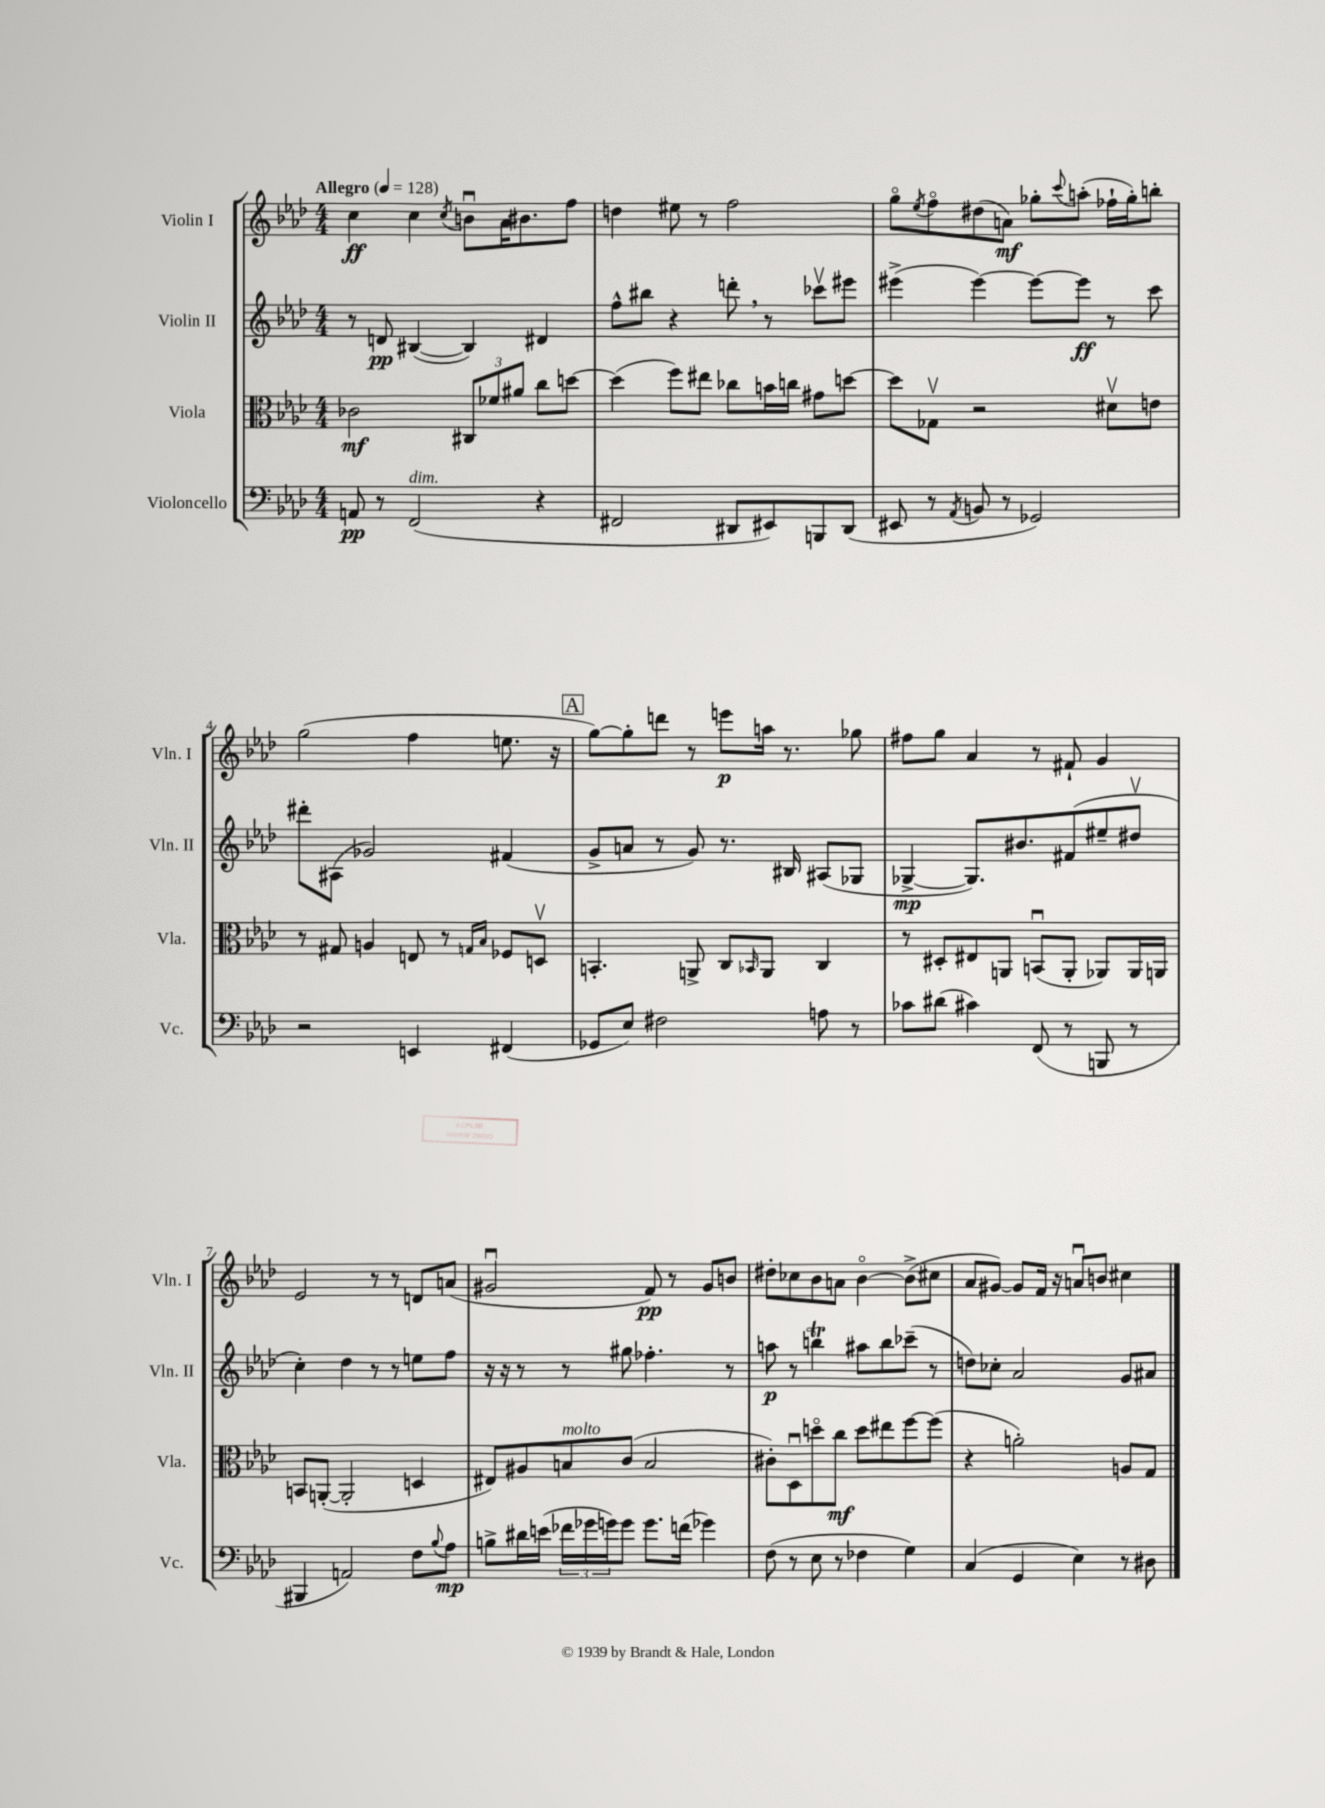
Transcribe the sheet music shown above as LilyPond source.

<<
\new StaffGroup <<
\new Staff = "s0" \with { instrumentName = "Violin I" shortInstrumentName = "Vln. I" } {
    \clef treble \key aes \major \numericTimeSignature \time 4/4 \tempo "Allegro" 4 = 128
    c''4\ff c''4 \acciaccatura { c''8 } b'8\downbow aes'16 bis'8. f''8 |
    d''4 eis''8 r8 f''2 |
    g''8\flageolet \acciaccatura { ees''8 } f''8\flageolet dis''8( a'8\mf) ges''8-. \appoggiatura { c'''8 } a''8-.( fes''16-! ges''16-.) b''8-. |
    g''2( f''4 e''8. r16 |
    \mark \markup { \box "A" } g''8~) g''8-. d'''8 r8 e'''8\p a''16 r8. ges''8 |
    fis''8 g''8 aes'4 r8 fis'8-! g'4 |
    ees'2 r8 r8 d'8 a'8( |
    gis'2\downbow f'8\pp) r8 gis'8 b'8 |
    dis''8-. ces''8 bes'8 a'8 bes'4~\flageolet bes'8->( cis''8 |
    aes'8 gis'8~) gis'8 f'16 r16 a'8\downbow b'8 cis''4 \bar "|." |
}
\new Staff = "s1" \with { instrumentName = "Violin II" shortInstrumentName = "Vln. II" } {
    \clef treble \key aes \major \numericTimeSignature \time 4/4
    r8 d'8\pp bis4~( bis4) dis'4 |
    f''8-^ bis''8 r4 d'''8-. \breathe r8 ces'''8\upbow eis'''8 |
    eis'''4->( eis'''4~) eis'''8~ eis'''8\ff r8 c'''8 |
    dis'''8-. ais8( ges'2) fis'4( |
    \mark \markup { \box "A" } g'8-> a'8 r8 g'8) r8. bis16 ais8( ges8 |
    ges4~->\mp ges8.) bis'8. fis'8( eis''8-- dis''8\upbow |
    c''4-.) des''4 r8 r8 e''8 f''8 |
    r16 r16 r8 r8 gis''8 fes''4.-. r8 |
    a''8\p r8 b''4\trill ais''8 b''8 ces'''8--( r8 |
    d''8) ces''8-. aes'2 g'8 ais'8 \bar "|." |
}
\new Staff = "s2" \with { instrumentName = "Viola" shortInstrumentName = "Vla." } {
    \clef alto \key aes \major \numericTimeSignature \time 4/4
    ces'2\mf \tuplet 3/2 { cis8 fes'8 ais'8 } c''8 d''8~ |
    d''4( f''8) eis''8 ces''8 b'16 c''16 gis'8 d''8~ |
    d''8 ges8\upbow r2 dis'8\upbow e'8 |
    r8 gis8 a4 e8 r8 \grace { g16 bes16 } fes8 d8\upbow |
    \mark \markup { \box "A" } b,4.-. a,8-> c8 \grace { bes,16 } a,8 c4 |
    r8 dis8-. eis8 a,8 b,8\downbow( a,8-. aes,8) aes,16 a,16 |
    b,8 a,8~-.( a,2-. d4 |
    eis8) ais8 b8^\markup { \italic "molto" } c'8( b2 |
    cis'8-.) des8\downbow d''8\flageolet c''8\mf d''8 eis''8 f''8~ f''8( |
    r4 a'2-.) a8 g8 \bar "|." |
}
\new Staff = "s3" \with { instrumentName = "Violoncello" shortInstrumentName = "Vc." } {
    \clef bass \key aes \major \numericTimeSignature \time 4/4
    a,8\pp r8 f,2^\markup { \italic "dim." }( r4 |
    fis,2 dis,8 eis,8) b,,8 dis,8( |
    eis,8 r8 \acciaccatura { aes,8 } b,8 r8 ges,2) |
    r2 e,4 fis,4( |
    \mark \markup { \box "A" } ges,8 ees8) fis2 a8 r8 |
    ces'8 dis'8( cis'4) f,8( r8 b,,8 r8 |
    bis,,4 a,2) f8 \appoggiatura { bes8 } aes8\mp |
    b8-> dis'16 e'16( \tuplet 3/2 { fes'16 ges'16 g'16) } g'8 g'8. f'16( ges'4) |
    f8( r8 ees8 r8 fes4 g4) |
    c4( g,4 ees4) r8 dis8 \bar "|." |
}
>>
>>
